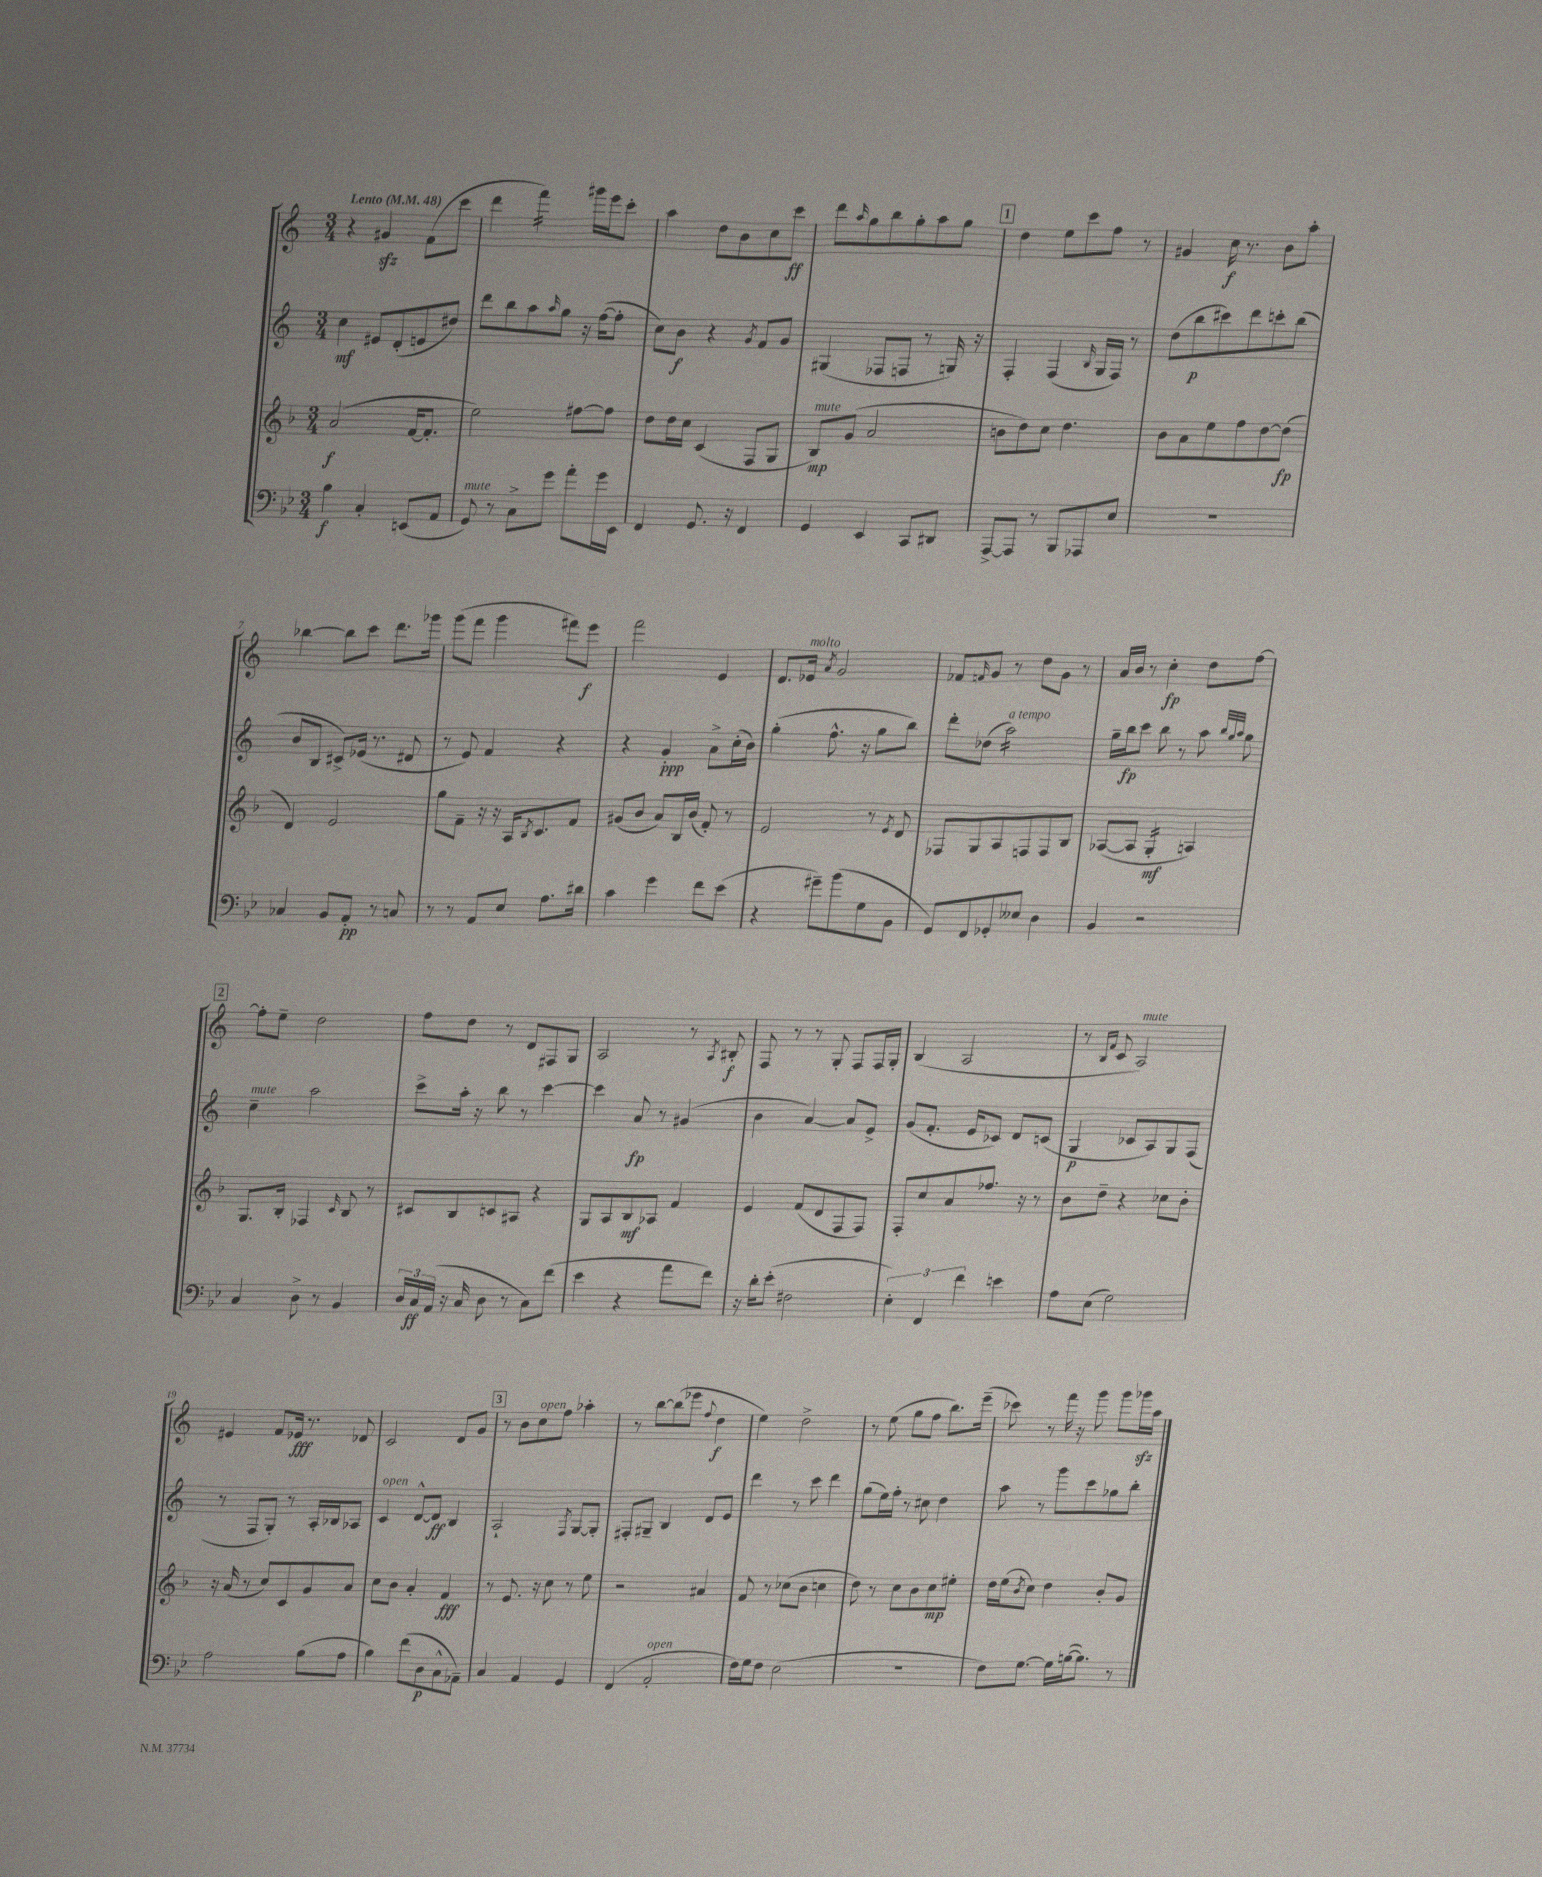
<<
\new StaffGroup <<
\new Staff = "s0" {
    \clef treble \key c \major \numericTimeSignature \time 3/4 \tempo "Lento" 4 = 48
    r4 gis'4\sfz f'8( c'''8 |
    d'''4 f'''4:16) gis'''16 e'''16 c'''8-. |
    a''4 d''8 b'8 c''8 c'''8\ff |
    d'''8 \grace { a''16 } g''8 b''8 g''8-. a''8 g''8 |
    \mark \markup { \box "1" } d''4 e''8 c'''8 f''8 r8 |
    gis'4 c''16\f r8. b'8 a''8-. |
    bes''4~ bes''8 c'''8 d'''8. ges'''16 |
    g'''8( f'''8 g'''4 fis'''8) e'''8\f |
    f'''2 e'4 |
    d'8. ees'16^\markup { \italic "molto" } \acciaccatura { a'8 } g'2 |
    fes'8 \grace { f'16 } g'8 r8 d''8 g'8 r8 |
    a'16 b'16 r8 c''4-.\fp d''8 f''8~ |
    \mark \markup { \box "2" } f''8-. e''8-- d''2 |
    f''8 d''8 r8 d'8 fis8 g8 |
    a2 r8 \acciaccatura { a8 } bis8-.\f |
    f8 r8 r8 g8-. f8 f16 g16-. |
    b4( a2 |
    r8 \grace { b16 f'16 } c'8 a2^\markup { \italic "mute" }) |
    eis'4 f'8 ees'16\fff r8. des'8 |
    c'2 d'8 g'8 |
    \mark \markup { \box "3" } r8 b'8 c''8^\markup { \italic "open" } f''8 aes''4-. |
    r8 b''8~ b''8( ees'''8 \appoggiatura { f''8 } d''4\f |
    e''4) d''2-> |
    r8 e''8( g''8 f''8 b''8.) e'''16--( |
    ces'''8) r8 f'''16 r16 g'''8 g'''8 ges'''16\sfz a''16 \bar "|." |
}
\new Staff = "s1" {
    \clef treble \key c \major \numericTimeSignature \time 3/4
    c''4\mf eis'8 d'8-.( e'8 dis''8) |
    d'''8 b''8 a''8 \grace { a''16 } g''8 r16 f''16~( f''8-. |
    c''8) b'8\f r4 \acciaccatura { g'8 } f'8 g'8 |
    gis4( fes8 f8 r8 g16) r16 |
    \mark \markup { \box "1" } f4-. f4( \grace { b16 } g16 f16) r8 |
    d''8( b''8\p cis'''8) d'''8 c'''8-. b''8( |
    b'8 b8 cis'8->) ees'16( r8. dis'8 |
    r8 e'8) f'4 r4 |
    r4 g'4-.\ppp a'8-> c''16-.( b'16) |
    g''4-.( f''8.-^ r16 g''8 b''8) |
    d'''8-. des''8( a''2:16^\markup { \italic "a tempo" }) |
    g''16-- b''16\fp c'''8 b''8 r8 a''8 \grace { b''32 g''32 a''32 } g''8 |
    \mark \markup { \box "2" } c''4--^\markup { \italic "mute" } a''2 |
    c'''8-> a''16-. r16 b''8 r8 c'''4~ |
    c'''4 a'8\fp r8 gis'4( |
    b'4 a'4~) a'8 e'8-> |
    g'8( f'8.-. e'16 ces'8) d'8 c'8( |
    g4\p ces'8 a8) g8 f8( |
    r8 f8 g8-.) r8 a16-. bes16 aes8 |
    c'4^\markup { \italic "open" } d'8~-^ d'8\ff b4 |
    \mark \markup { \box "3" } a2-! \acciaccatura { f8 } g8~ g8-. |
    fis8-. gis8-- b4 d'8 e'8 |
    d'''4 r8 c'''8 d'''4 |
    g''8( e''16) f''16-. r8 cis''8 d''4 |
    a''8 r8 g'''8 c'''8 ges''8 b''8-. \bar "|." |
}
\new Staff = "s2" {
    \clef treble \key f \major \numericTimeSignature \time 3/4
    a'2\f( f'16~ f'8.-. |
    e''2) fis''8~ fis''8 |
    d''8 d''16 c''16 c'4( f8 g8 |
    bes8\mp^\markup { \italic "mute" }) g'8( a'2 |
    \mark \markup { \box "1" } b'8 d''8) c''8 d''4. |
    bes'8 a'8 e''8 f''8 d''8~ d''8\fp( |
    d'4) e'2 |
    g''8 f'8-- r16 r16 a16 \acciaccatura { bes8 } c'8. f'8 |
    gis'8( bes'8 a'8) bes16 bes'16( f'8-.) r8 |
    e'2 r8 \acciaccatura { e'8 } d'8 |
    fes8 g8 a8 f8 f8 bes8 |
    aes8~( aes8 g4:16-.\mf a4) |
    \mark \markup { \box "2" } g8. bes16-. fes4 \grace { c'16 } bes8 r8 |
    cis'8 bes8 c'8 ais8 r4 |
    g8 a8 bes8\mf aes8 f'4 |
    e'4 f'8( d'8 f8 f8) |
    f8-. c''8 a'8 fes''8. r16 r8 |
    bes'8 d''8-- r4 ces''8 bes'8-. |
    r16 a'16( r8 c''8) c'8 g'8 a'8 |
    c''8 bes'8 a'4-. f'4\fff |
    \mark \markup { \box "3" } r8 e'8. r16 c''8 r8 e''8 |
    r2 ais'4 |
    f'8 r8 ces''8( bes'8 c''4 |
    d''8) r8 c''8 bes'8 c''8\mp eis''8-. |
    d''16 e''16( \acciaccatura { bes'8 } c''8) d''4 bes'8-. g'8 \bar "|." |
}
\new Staff = "s3" {
    \clef bass \key bes \major \numericTimeSignature \time 3/4
    bes4\f c4-. e,8( a,8 |
    g,8^\markup { \italic "mute" }) r8 c8-> g'8 a'8-. g'16 ees,16 |
    f,4 g,8. r16 f,4 |
    g,4 ees,4 c,8 dis,8 |
    \mark \markup { \box "1" } a,,8~-> a,,8 r8 bes,,8 aes,,8 ees8 |
    R2. |
    ces4 bes,8 a,8-.\pp r8 c8 |
    r8 r8 a,8 ees8 a8. dis'16 |
    c'4 g'4 f'8 ees'8( |
    r4 gis'8--) bes'8( g8 bes,8 |
    g,8) f,8 ges,8-. eeses8 d4 |
    bes,4 r2 |
    \mark \markup { \box "2" } c4 d8-> r8 bes,4 |
    \tuplet 3/2 { d16 c16\ff a,16( } r16 c16 d8 r8 c8) f'8( |
    ees'4 r4 a'8 f'8) |
    r16 d'16-. ees'8-.( fis2 |
    \tuplet 3/2 { ees4-.) f,4 f'4 } e'4 |
    a8 ees8( g2) |
    a2 bes8( a8 |
    bes4) f'8( d8\p c8-^ aes,8--) |
    \mark \markup { \box "3" } c4 a,4 g,4 |
    f,4( a,2-.^\markup { \italic "open" } |
    f16) g16 f8 ees2( |
    R2. |
    f8) g8.~ g16 b16~( b8.) r8 \bar "|." |
}
>>
>>
